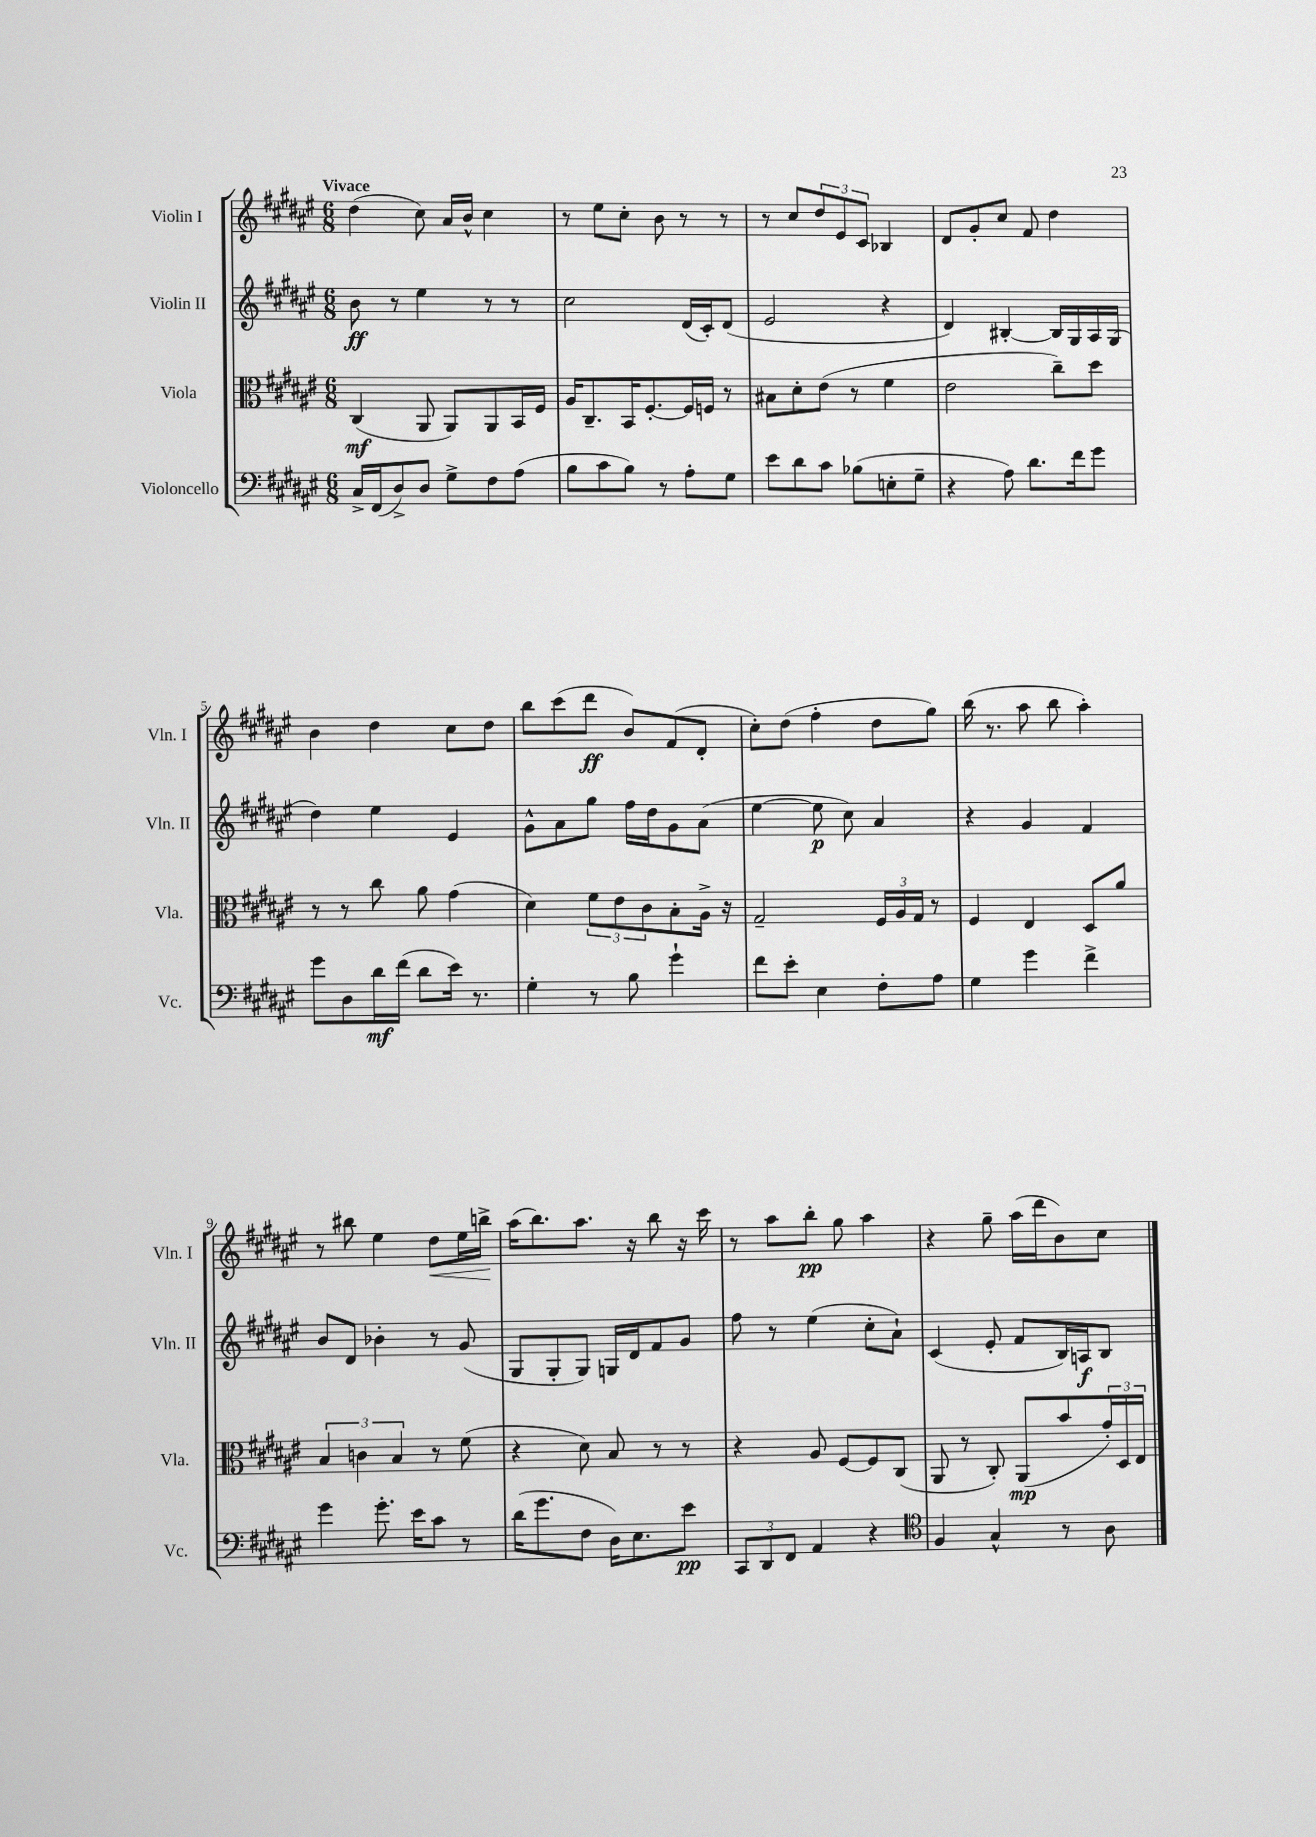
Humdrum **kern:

**kern	**kern	**kern	**kern
*staff4	*staff3	*staff2	*staff1
*clefF4	*clefC3	*clefG2	*clefG2
*k[f#c#g#d#a#e#]	*k[f#c#g#d#a#e#]	*k[f#c#g#d#a#e#]	*k[f#c#g#d#a#e#]
*M6/8	*M6/8	*M6/8	*M6/8
16C#^	(4C#	8b	(4dd#
(16FF#	.	.	.
8D#^)	.	8r	.
8D#	8AA#	4ee#	8cc#)
8G#^	8AA#)	.	16a#
.	.	.	16b^^
8F#	8AA#	8r	4cc#
(8A#	16BB	8r	.
.	16F#	.	.
=	=	=	=
8B	16A#	2cc#	8r
.	8.C#~	.	.
8c#	.	.	8ee#
8B)	16BB	.	8cc#'
.	[8.F#'	.	.
8r	.	.	8b
8A#'	16F#]	(16d#	8r
.	16F	16c#')	.
8G#	8r	(8d#	8r
=	=	=	=
8e#	8B#	2e#	8r
8d#	8d#'	.	8cc#
8c#	(8e#	.	12dd#
.	.	.	12e#
(8B-	8r	.	.
.	.	.	12c#
8E'	4f#	4r	4B-
8G#~	.	.	.
=	=	=	=
4r	2e#	4d#)	8d#
.	.	.	8g#'
8A#)	.	[4B#'	8cc#
8.d#	.	.	8f#
.	8cc#~)	16B#]	4dd#
16f#	.	16G#	.
8g#	8dd#	16A#	.
.	.	(16G#	.
=	=	=	=
8g#	8r	4dd#)	4b
8D#	8r	.	.
16d#	8cc#	4ee#	4dd#
(16f#	.	.	.
8d#	8a#	.	.
16e#)	(4g#	4e#	8cc#
8.r	.	.	.
.	.	.	8dd#
=	=	=	=
4G#'	4d#)	8g#^^	8bb
.	.	8a#	(8ccc#
8r	12f#	8gg#	8ddd#
.	12e#	.	.
8B	.	16ff#	8b)
.	12c#	.	.
.	.	16dd#	.
4g#`	8B'	8g#	(8f#
.	16A#^	(8a#	8d#'
.	16r	.	.
=	=	=	=
8f#	2G#~	[4ee#	8cc#')
8e#'	.	.	(8dd#
4E#	.	8ee#]	4ff#'
.	.	8cc#)	.
8F#'	24F#	4a#	8dd#
.	24A#	.	.
.	24G#	.	.
8A#	8r	.	8gg#)
=	=	=	=
4G#	4F#	4r	(16bb
.	.	.	8.r
4g#	4E#	4g#	8aa#
.	.	.	8bb
4f#^	8D#	4f#	4aa#')
.	8a#	.	.
=	=	=	=
4g#	6B	8b	8r
.	.	8d#	8bb#
.	6c	.	.
8.g#'	.	4b-'	4ee#
.	6B	.	.
16e#	.	.	.
8c#	8r	8r	8dd#
8r	(8f#	(8g#	16ee#
.	.	.	16bb^
=	=	=	=
(16d#	4r	8G#	(16aa#
8.g#	.	.	8.bb)
.	.	8G#'	.
8F#	8d#)	8G#)	8.aa#
16D#)	8B	16G	.
8.E#	.	16d#	16r
.	8r	8f#	8bb
8e#	8r	8g#	16r
.	.	.	16ccc#
=	=	=	=
12CC#	4r	8ff#	8r
12DD#	.	.	.
.	.	8r	8aa#
12FF#	.	.	.
4AA#	8A#	(4ee#	8bb'
.	[8F#	.	8gg#
4r	8F#]	8cc#'	4aa#
.	(8C#	8a#`)	.
=	=	=	=
*clefC4	*	*	*
4F#	8AA#	(4c#	4r
.	8r	.	.
4G#^^	8C#')	8e#'	8gg#~
.	(8AA#	8f#	(16aa#
.	.	.	16ddd#
8r	8b	16B)	8b)
.	.	16A	.
8A#	24g#')	8B	8cc#
.	24D#	.	.
.	24E#	.	.
==	==	==	==
*-	*-	*-	*-
